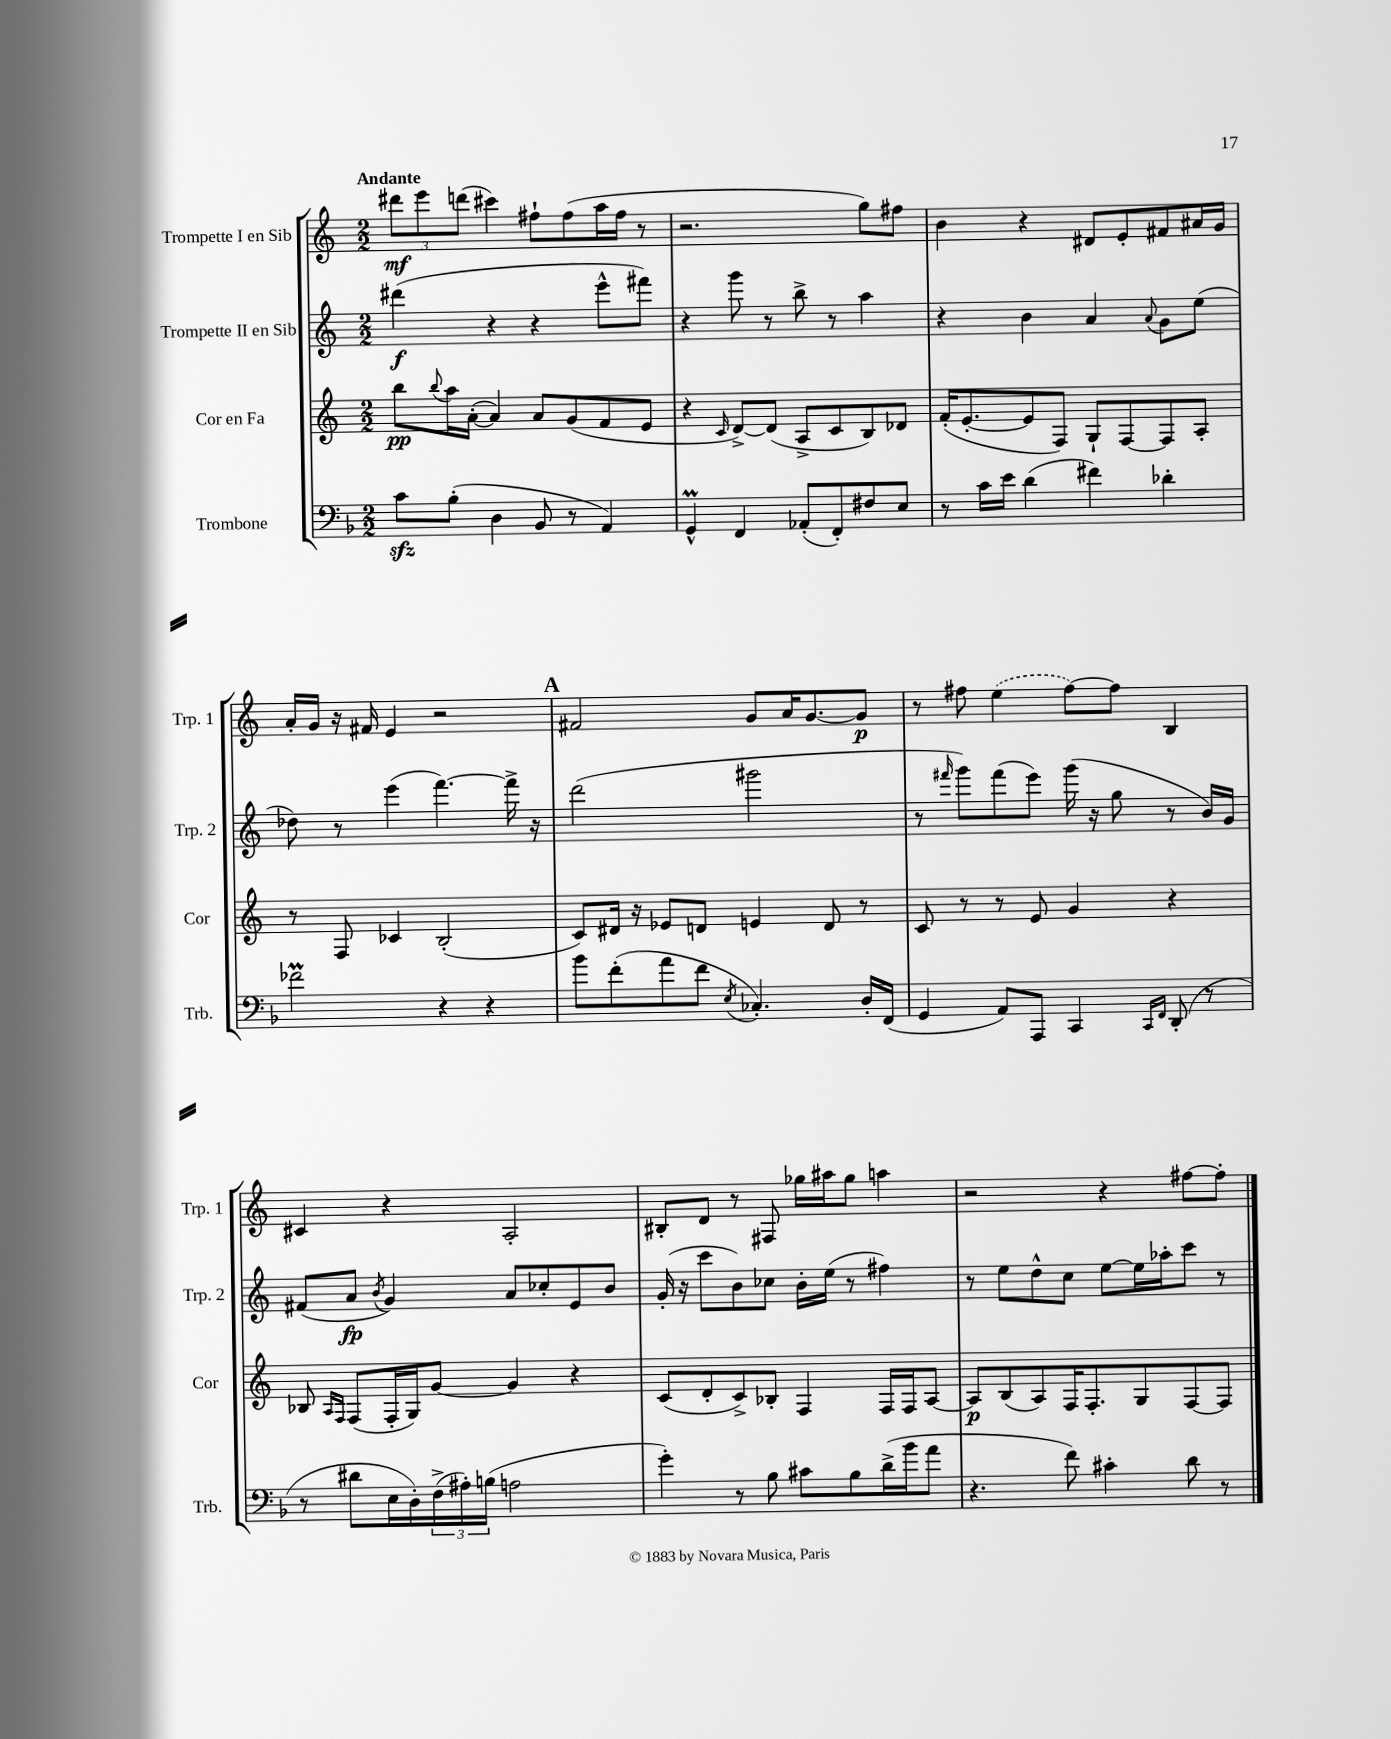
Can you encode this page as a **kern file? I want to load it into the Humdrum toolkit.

**kern	**kern	**dynam	**kern	**dynam	**kern	**dynam
*part4	*part3	*part3	*part2	*part2	*part1	*part1
*staff4	*staff3	*staff3	*staff2	*staff2	*staff1	*staff1
*I"Trombone	*I"Cor en Fa	*	*I"Trompette II en Sib	*	*I"Trompette I en Sib	*
*I'Trb.	*I'Cor	*	*I'Trp. 2	*	*I'Trp. 1	*
*clefF4	*clefG2	*	*clefG2	*	*clefG2	*
*k[b-]	*k[]	*	*k[]	*	*k[]	*
*M2/2	*M2/2	*	*M2/2	*	*M2/2	*
=1	=1	=1	=1	=1	=1	=1
!	!	!	!	!	!LO:TX:a:B:t=Andante	!
8czz\L	8bb\L	pp	(4ddd#X\	f	12ddd#X\L	mf
.	.	.	.	.	12eee\	.
.	8qqbb/	.	.	.	.	.
(8B-'\J	16aa\L	.	.	.	.	.
.	.	.	.	.	(12dddn\J	.
.	([16a'\JJ	.	.	.	.	.
4D\	4a/])	.	4r	.	4ccc#X\)	.
8BB-/	8a/L	.	4r	.	8ff#X`\L	.
8r	(8g/	.	.	.	(8ff#\	.
4AA/)	8f/	.	8eee^^\L	.	16aa\L	.
.	.	.	.	.	16ff#\JJ	.
.	8e/J	.	8fff#X\J)	.	8r	.
=2	=2	=2	=2	=2	=2	=2
4GGM^^/	4r	.	4r	.	2.r	.
.	16qqc/	.	.	.	.	.
4FF/	[8d^/L)	.	8ggg\	.	.	.
.	(8d/J]	.	8r	.	.	.
(8AA-X'/L	8A^/L	.	8bb^\	.	.	.
8FF'/)	8c/	.	8r	.	.	.
8F#X/	8B/)	.	4aa\	.	8gg\L)	.
8E/J	8d-X/J	.	.	.	8ff#X\J	.
=3	=3	=3	=3	=3	=3	=3
8r	(16f'/KL	.	4r	.	4b\	.
.	[8.e'/	.	.	.	.	.
16c\LL	.	.	.	.	.	.
16e\JJ	.	.	.	.	.	.
(4d\	8e/]	.	4b\	.	4r	.
.	8F/J)	.	.	.	.	.
4f#X\)	8G`/L	.	4a/	.	8d#X/L	.
.	[8F/	.	.	.	8e'/	.
.	.	.	8qqa/	.	.	.
4d-X'\	8F/]	.	8g\L	.	8f#X/	.
.	8A'/J	.	(8ee\J	.	16a#X/L	.
.	.	.	.	.	16g/JJ	.
!!LO:LB:g=z
=4	=4	=4	=4	=4	=4	=4
2f-XM\	8r	.	8dd-X\)	.	16a'/LL	.
.	.	.	.	.	16g/JJ	.
.	8F/	.	8r	.	16r	.
.	.	.	.	.	16f#X/	.
.	4c-X/	.	(4eee\	.	4e/	.
4r	(2B'/	.	[4.fff\)	.	2r	.
4r	.	.	.	.	.	.
.	.	.	16fff^\]	.	.	.
.	.	.	16r	.	.	.
!!LO:REH:place=s1:t=A
=5	=5	=5	=5	=5	=5	=5
8b-\L	8c/L)	.	(2ddd\	.	2f#X/	.
(8f'\	16d#X/Jk	.	.	.	.	.
.	16r	.	.	.	.	.
8a\	8e-X/L	.	.	.	.	.
8f\J	8dn/J	.	.	.	.	.
8qE/	.	.	.	.	.	.
4.C-X'/)	4en/	.	2ggg#X\	.	8g/L	.
.	.	.	.	.	16a/K	.
.	.	.	.	.	[8.g/	.
.	8d/	.	.	.	.	.
16D'/LL	8r	.	.	.	8g/J]	p
(16FF/JJ	.	.	.	.	.	.
=6	=6	=6	=6	=6	=6	=6
4GG/	8c/	.	8r	.	8r	.
.	.	.	16qqfff#X/	.	.	.
.	8r	.	8ggg\L)	.	8ff#X\	.
8AA/L)	8r	.	(8fff#\	.	(4ee\	.
8AAA/J	8e/	.	8eee\J)	.	.	.
4CC/	4g/	.	(16ggg\	.	[8ff#\L)	.
.	.	.	16r	.	.	.
.	.	.	8gg\	.	8ff#\J]	.
16qqCC/LL	.	.	.	.	.	.
16qqFF/JJ	.	.	.	.	.	.
(8DD'/	4r	.	8r	.	4B/	.
8r	.	.	16b/LL)	.	.	.
.	.	.	16g/JJ	.	.	.
!!LO:LB:g=z
=7	=7	=7	=7	=7	=7	=7
8r	8B-X/	.	(8f#X/L	.	4c#X/	.
.	16qqA/LL	.	.	.	.	.
.	16qqF/JJ	.	.	.	.	.
8d#X\L	(8F/L	.	8a/J	fp	.	.
.	.	.	8qb/	.	.	.
16E\L	16F'/L	.	4g/)	.	4r	.
16D'\)	16G/J)	.	.	.	.	.
(24F^\	[8g/J	.	.	.	.	.
24A#X'\)	.	.	.	.	.	.
(24Bn\JJ	.	.	.	.	.	.
2An\	4g/]	.	8a/L	.	2A'/	.
.	.	.	8cc-X'/	.	.	.
.	4r	.	8e/	.	.	.
.	.	.	8b/J	.	.	.
=8	=8	=8	=8	=8	=8	=8
4g'\)	(8c/L	.	(16g'/	.	8B#X'/L	.
.	.	.	16r	.	.	.
.	8d'/	.	8ccc\L	.	8d/J	.
8r	8c^/)	.	8b\)	.	8r	.
8B-\	8B-X'/J	.	8cc-X\J	.	8F#X/	.
8c#X\L	4F/	.	16b'\LL	.	16gg-X\LL	.
.	.	.	(16ee\JJ	.	16aa#X\J	.
8B-\	.	.	8r	.	8gg-\J	.
(16d^\L	16F/LL	.	4ff#X\)	.	4aan\	.
16b-\J	16F/J	.	.	.	.	.
8a\J	[8A/J	.	.	.	.	.
=9	=9	=9	=9	=9	=9	=9
4.r	8A/L]	p	8r	.	2r	.
.	(8B/	.	8ee\L	.	.	.
.	8A/)	.	8dd^^\	.	.	.
8f\)	16F/K	.	8cc\J	.	.	.
.	8.F'/	.	.	.	.	.
4c#X'\	.	.	[8ee\L	.	4r	.
.	8G/	.	16ee\L]	.	.	.
.	.	.	16aa-X'\J	.	.	.
8d\	[8F/	.	8ccc\J	.	[8ff#X\L	.
8r	8F/J]	.	8r	.	8ff#'\J]	.
==	==	==	==	==	==	==
*-	*-	*-	*-	*-	*-	*-
